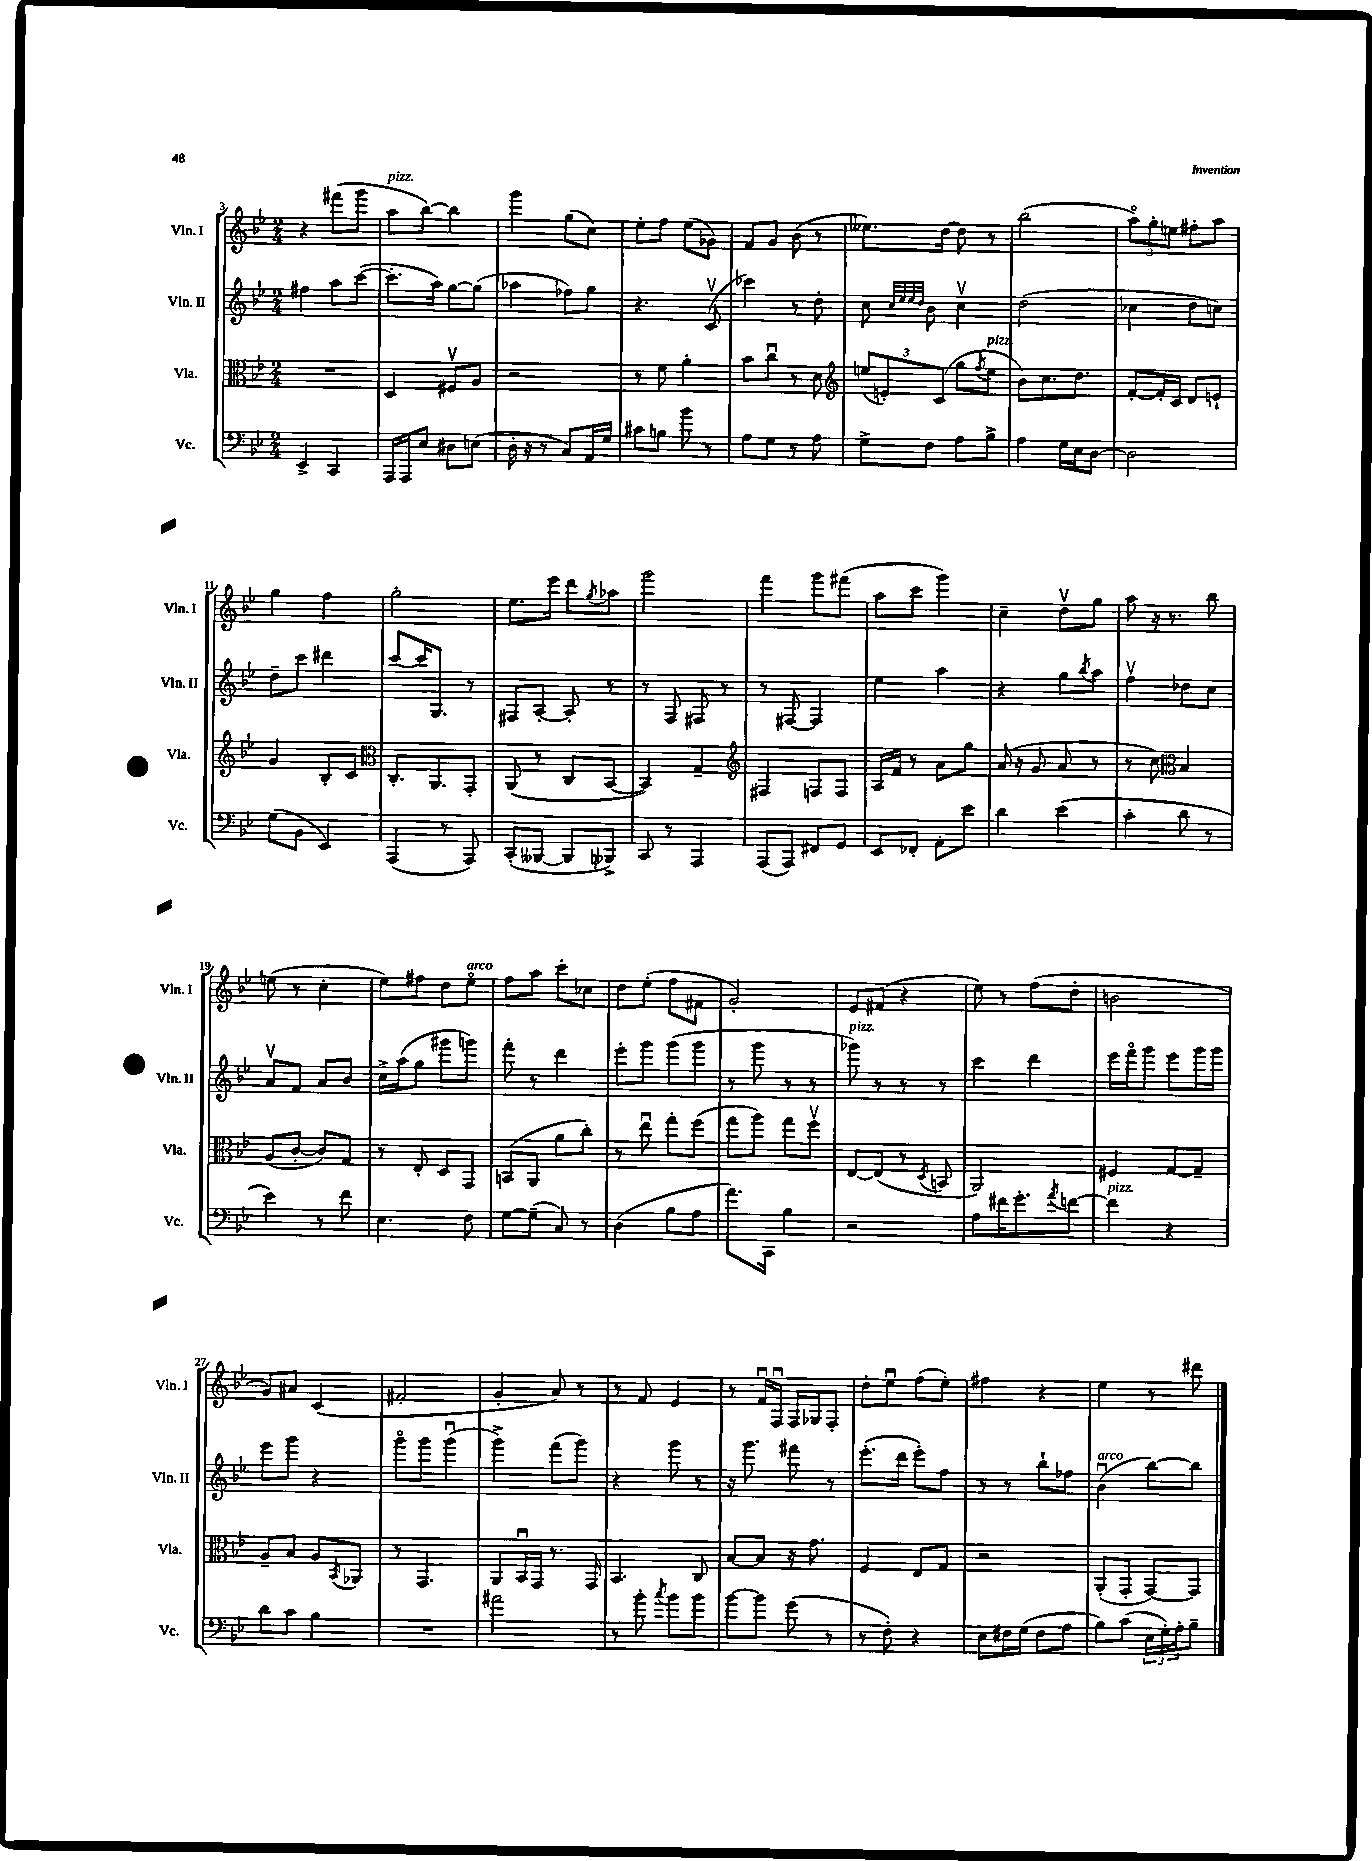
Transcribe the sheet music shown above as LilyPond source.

<<
\new StaffGroup <<
\new Staff = "s0" \with { instrumentName = "Vln. I" shortInstrumentName = "Vln. I" } {
    \clef treble \key bes \major \numericTimeSignature \time 2/4
    r4 fis'''8( g'''8 |
    a''8^\markup { \italic "pizz." } bes''8~) bes''4 |
    g'''4 g''8( c''8) |
    ees''8-. f''8 ees''8( ges'8) |
    f'8 g'8 bes'8( r8 |
    eeses''8.) d''16~ d''8 r8 |
    bes''2( |
    \tuplet 3/2 { a''8\flageolet) g''8-. e''8 } fis''8-. a''8 |
    g''4 f''4 |
    g''2-. |
    ees''8. ees'''16 d'''8 \acciaccatura { g''8 } aes''8 |
    g'''2 |
    f'''4 g'''8 fis'''8( |
    a''8 c'''8 g'''4) |
    c''4-- d''8\upbow g''8 |
    a''8 r16 r8. bes''8 |
    e''8( r8 c''4-. |
    ees''8) fis''8 d''8 ees''8\flageolet^\markup { \italic "arco" } |
    f''8 a''8 c'''8-. ces''8 |
    d''8 ees''8-.( f''8 fis'8 |
    g'2-.) |
    ees'8 fis'8( r4 |
    ees''8) r8 f''8( d''8-. |
    b'2 |
    g'8) ais'8 c'4( |
    fis'2-. |
    g'4-. a'8) r8 |
    r8 f'8 ees'4 |
    r8 f'16\downbow f16\downbow f16 ges16 f8-. |
    d''8-. ees''8\downbow f''8( ees''8-.) |
    fis''4 r4 |
    ees''4 r8 dis'''8 \bar "|." |
}
\new Staff = "s1" \with { instrumentName = "Vln. II" shortInstrumentName = "Vln. II" } {
    \clef treble \key bes \major \numericTimeSignature \time 2/4
    fis''4 a''8 c'''8~( |
    c'''8.-. a''16) g''8~ g''8( |
    aes''4 fes''8) g''8 |
    r4. c'8\upbow( |
    ces'''4) r8 d''8-. |
    c''8 \grace { c''32 ees''32 ees''32 d''32 } bes'8 c''4\upbow |
    d''2( |
    ces''4 d''8 c''8) |
    d''8-- c'''8 dis'''4 |
    c'''8~ c'''16 g8. r8 |
    fis8 a8~-. a8-. r8 |
    r8 f8 fis8 r8 |
    r8 fis8~ fis4 |
    ees''4 a''4 |
    r4 g''8 \acciaccatura { bes''8 } a''8 |
    f''4\upbow des''8 c''8 |
    a'8\upbow f'8 a'8 bes'8 |
    c''16-> a''16( g''8 gis'''8 g'''8) |
    f'''8-. r8 d'''4 |
    ees'''8-. g'''8 g'''8( g'''8 |
    r8 g'''8 r8 r8 |
    ges'''8^\markup { \italic "pizz." }) r8 r8 r8 |
    c'''4 d'''4 |
    ees'''16 f'''16\flageolet g'''8 ees'''8 g'''16 g'''16 |
    ees'''8 g'''8 r4 |
    g'''8\flageolet g'''8 g'''4\downbow( |
    g'''4->) f'''8( g'''8) |
    r4 g'''8 r8 |
    r16 g'''8. fis'''8 r8 |
    ees'''8.-.( d'''16 ees'''8-.) f''8 |
    r8 r8 bes''8-! fes''8 |
    bes'4\downbow^\markup { \italic "arco" }( bes''8~) bes''8 \bar "|." |
}
\new Staff = "s2" \with { instrumentName = "Vla." shortInstrumentName = "Vla." } {
    \clef alto \key bes \major \numericTimeSignature \time 2/4
    R2 |
    d4 fis8\upbow a8 |
    r2 |
    r8 f'8 a'4-. |
    bes'8 c''8\downbow r8 d'8 |
    \clef treble \tuplet 3/2 { e''8( e'8-.) c'8( } g''8 \acciaccatura { f''8 } e''8^\markup { \italic "pizz." } |
    bes'8) c''8. d''8. |
    f'8~-. f'16-. c'16 d'8 e'8-! |
    g'4 bes8-. c'8 |
    \clef alto c8.-. a,8. g,8-. |
    a,8( r8 c8 bes,8~ |
    bes,4) g4-- |
    \clef treble fis4 f8 f8 |
    a16 f'16 r8 a'8 g''8 |
    a'16( r16 g'8 a'8 r8 |
    r8 c''8) \clef alto bes4 |
    a8( c'8~-. c'8) g8 |
    r8 ees8-. d8 g,8 |
    b,8( a,8 a'8 c''8-.) |
    r8 ees''8\downbow g''8-. f''8( |
    g''8 a''8) g''8 f''8\upbow |
    ees8~ ees8( r8 \acciaccatura { d8 } b,8 |
    a,2) |
    fis4 g8~ g8-- |
    a8-- bes8 a8 \acciaccatura { bes,8 } aes,8 |
    r8 g,4. |
    a,8 bes,16\downbow g,16 r8. g,16 |
    bes,4. c8 |
    bes8~ bes8 r16 g'8. |
    f4 ees8 g8 |
    r2 |
    a,8-.( g,8-. g,8~) g,8 \bar "|." |
}
\new Staff = "s3" \with { instrumentName = "Vc." shortInstrumentName = "Vc." } {
    \clef bass \key bes \major \numericTimeSignature \time 2/4
    ees,4-> c,4 |
    a,,16 a,,16 ees8 dis8 e8( |
    d16-. r16 r8 c8) a,16 g16 |
    cis'8 b8 bes'8 r8 |
    a8 g8 r8 a8 |
    g8-> f8 a8 bes8-> |
    a4 g16 ees16 d8~ |
    d2 |
    g8( bes,8 ees,4) |
    a,,4( r8 a,,8) |
    c,8-.( beses,,8~ beses,,8 bes,,8->) |
    c,8 r8 a,,4 |
    a,,8( a,,8) fis,8 g,8 |
    ees,8 fes,8-. a,8-. ees'8 |
    d'4 ees'4( |
    c'4-. d'8 r8 |
    ees'4) r8 f'8 |
    ees4. f8 |
    g8~ g8--( c8) r8 |
    d4( bes8 a8 |
    a'8.) c,16 bes4 |
    r2 |
    a8 fis'16 g'8.-. \acciaccatura { a'8 } f'8~ |
    f'4^\markup { \italic "pizz." } r4 |
    d'8 c'8 bes4 |
    R2 |
    ais'2 |
    r8 bes'8-. \acciaccatura { c''8 } bes'8 bes'8 |
    bes'8~ bes'8 g'8( r8 |
    r8 f8-.) r4 |
    ees8 fis16 g16( fis8 a8 |
    bes8) c'8( \tuplet 3/2 { ees16 g16-.) a16-. } bes8-- \bar "|." |
}
>>
>>
\layout { \context { \Score currentBarNumber = #3 } }
